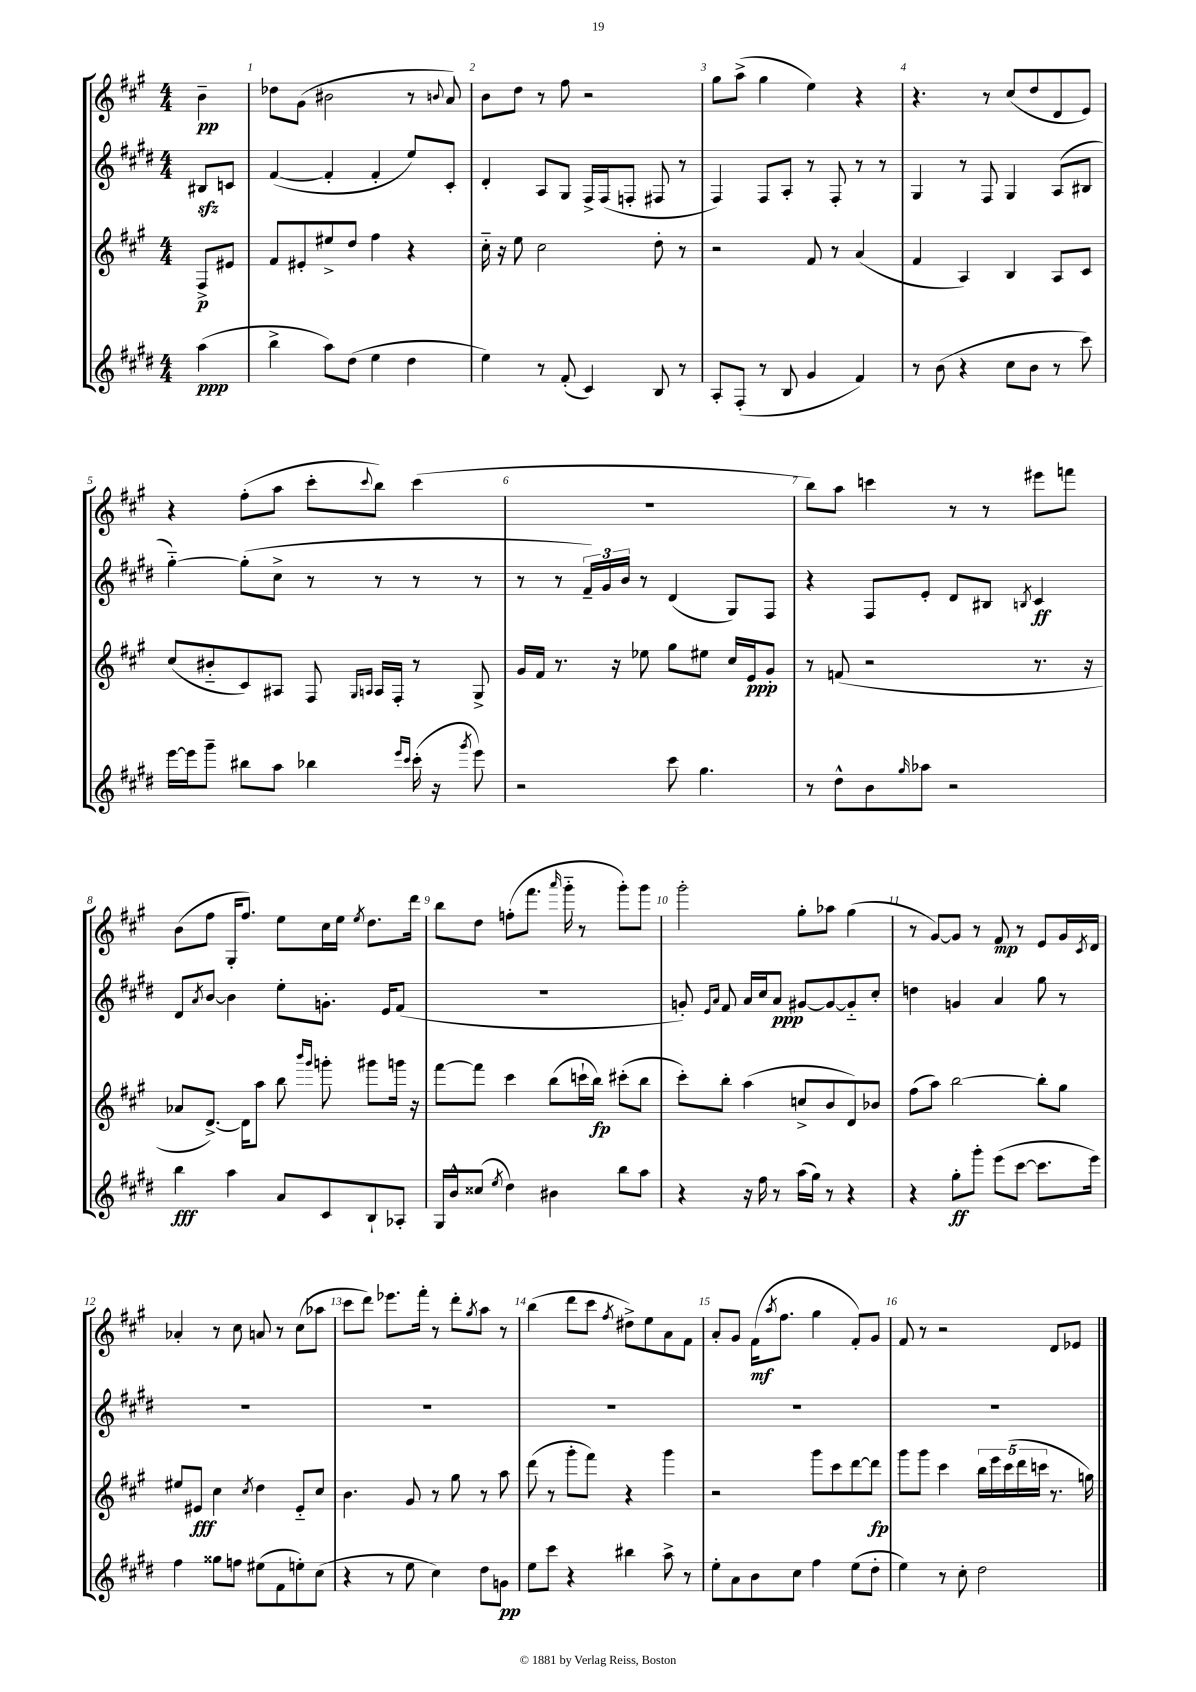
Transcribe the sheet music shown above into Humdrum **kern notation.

**kern	**dynam	**kern	**dynam	**kern	**dynam	**kern	**dynam
*part4	*part4	*part3	*part3	*part2	*part2	*part1	*part1
*staff4	*staff4	*staff3	*staff3	*staff2	*staff2	*staff1	*staff1
*clefG2	*	*clefG2	*	*clefG2	*	*clefG2	*
*k[f#c#g#d#]	*	*k[f#c#g#]	*	*k[f#c#g#d#]	*	*k[f#c#g#]	*
*M4/4	*	*M4/4	*	*M4/4	*	*M4/4	*
=	=	=	=	=	=	=	=
(4aa\	ppp	8F#^/L	p	8B#Xzz/L	.	4b~\	pp
.	.	8e#X/J	.	8cn/J	.	.	.
=1	=1	=1	=1	=1	=1	=1	=1
4bb^\	.	8f#/L	.	([4f#/	.	8dd-X\L	.
.	.	8e#X'/	.	.	.	(8g#\J	.
8aa\L)	.	8ee#X^/	.	4f#'/]	.	2b#X\	.
(8dd#\J	.	8dd/J	.	.	.	.	.
4ee\	.	4ff#\	.	4f#'/	.	.	.
4dd#\	.	4r	.	8ee/L)	.	8r	.
.	.	.	.	.	.	8qqbn/	.
.	.	.	.	8c#'/J	.	8a/)	.
=2	=2	=2	=2	=2	=2	=2	=2
4ee\)	.	16cc#\	.	4d#'/	.	8b\L	.
.	.	16r	.	.	.	.	.
.	.	8ee\	.	.	.	8dd\J	.
8r	.	2cc#\	.	8A/L	.	8r	.
(8f#'/	.	.	.	8G#/J	.	8ff#\	.
4c#/)	.	.	.	16F#^/LL	.	2r	.
.	.	.	.	(16F#/J	.	.	.
.	.	.	.	8Fn'/J	.	.	.
8B/	.	8dd'\	.	8F#X/	.	.	.
8r	.	8r	.	8r	.	.	.
=3	=3	=3	=3	=3	=3	=3	=3
8A'/L	.	2r	.	4F#/)	.	8gg#\L	.
(8F#'/J	.	.	.	.	.	(8aa^\J	.
8r	.	.	.	8F#/L	.	4gg#\	.
8B/	.	.	.	8A'/J	.	.	.
4g#/	.	8f#/	.	8r	.	4ee\)	.
.	.	8r	.	8F#'/	.	.	.
4f#/)	.	(4a/	.	8r	.	4r	.
.	.	.	.	8r	.	.	.
=4	=4	=4	=4	=4	=4	=4	=4
8r	.	4f#/	.	4G#/	.	4.r	.
(8b\	.	.	.	.	.	.	.
4r	.	4A/)	.	8r	.	.	.
.	.	.	.	8F#/	.	8r	.
8cc#\L	.	4B/	.	4G#/	.	(8cc#/L	.
8b\J	.	.	.	.	.	8dd/	.
8r	.	8A/L	.	(8A/L	.	8d/	.
8ccc#\)	.	8c#/J	.	8B#X/J	.	8e/J)	.
!!LO:LB:g=z
=5	=5	=5	=5	=5	=5	=5	=5
[16eee\LL	.	(8cc#/L	.	[4gg#\)	.	4r	.
16eee\J]	.	.	.	.	.	.	.
8ggg#~\J	.	8b#X/	.	.	.	.	.
8bb#X\L	.	8c#/)	.	(8gg#'\L]	.	(8ff#'\L	.
8aa\J	.	8A#X/J	.	8cc#^\J	.	8aa\J	.
4bb-X\	.	8F#/	.	8r	.	8ccc#'\L	.
.	.	16qqG#/LL	.	.	.	.	.
.	.	16qqAn/JJ	.	.	.	8qqccc#/	.
.	.	16A/LL	.	8r	.	8bb\J)	.
.	.	16F#'/JJ	.	.	.	.	.
16qqeee/LL	.	.	.	.	.	.	.
16qqccc#/JJ	.	.	.	.	.	.	.
(16ccc#'\	.	8r	.	8r	.	(4ccc#\	.
16r	.	.	.	.	.	.	.
8qggg#/	.	.	.	.	.	.	.
8eee\)	.	8G#^/	.	8r	.	.	.
=6	=6	=6	=6	=6	=6	=6	=6
2r	.	16g#/LL	.	8r	.	1r	.
.	.	16f#/JJ	.	.	.	.	.
.	.	8.r	.	8r	.	.	.
.	.	.	.	24f#~/LL)	.	.	.
.	.	.	.	24g#/	.	.	.
.	.	16r	.	.	.	.	.
.	.	.	.	24b/JJ	.	.	.
.	.	8ee-X\	.	8r	.	.	.
8ccc#\	.	8gg#\L	.	(4d#/	.	.	.
4.gg#\	.	8ee#X\J	.	.	.	.	.
.	.	16cc#/LL	.	8G#/L)	.	.	.
.	.	16e/J	ppp	.	.	.	.
.	.	8g#'/J	.	8F#/J	.	.	.
=7	=7	=7	=7	=7	=7	=7	=7
8r	.	8r	.	4r	.	8bb\L)	.
8dd#^^\L	.	(8fn/	.	.	.	8aa\J	.
8b\	.	2r	.	8F#/L	.	4cccn\	.
16qqgg#/	.	.	.	.	.	.	.
8aa-X\J	.	.	.	8e'/J	.	.	.
2r	.	.	.	8d#/L	.	8r	.
.	.	.	.	8B#X/J	.	8r	.
.	.	.	.	8qBn/	.	.	.
.	.	8.r	.	4c#/	ff	8eee#X\L	.
.	.	.	.	.	.	8fffn\J	.
.	.	16r	.	.	.	.	.
!!LO:LB:g=z
=8	=8	=8	=8	=8	=8	=8	=8
4bb\	fff	8a-X/L	.	8d#/L	.	(8b\L	.
.	.	.	.	8qa/	.	.	.
.	.	[8.d^/J)	.	[8b/J	.	8ff#\J	.
4aa\	.	.	.	4b\]	.	16G#'/KL	.
.	.	16d\KL]	.	.	.	8.ff#/J)	.
.	.	8aa\J	.	.	.	.	.
8a/L	.	8bb\	.	8ee'\L	.	8ee\L	.
.	.	16qqbbb/LL	.	.	.	.	.
.	.	16qqggg#/JJ	.	.	.	.	.
8c#/	.	8gggn'\	.	8.gn'\J	.	16cc#\L	.
.	.	.	.	.	.	16ee\JJ	.
.	.	.	.	.	.	8qee/	.
8B`/	.	8ggg#X\L	.	.	.	8.dd\L	.
.	.	.	.	16e/KL	.	.	.
8A-X'/J	.	16gggn\Jk	.	(8f#/J	.	.	.
.	.	16r	.	.	.	16ddd\Jk	.
=9	=9	=9	=9	=9	=9	=9	=9
16G#/LL	.	[8fff#\L	.	1r	.	8bb\L	.
16b^^/J	.	.	.	.	.	.	.
(8cc##X/J	.	8fff#\J]	.	.	.	8dd\J	.
8qee/	.	.	.	.	.	.	.
4dd#\)	.	4ccc#\	.	.	.	(8ffn'\L	.
.	.	.	.	.	.	8.fff#\J	.
4b#X\	.	(8bb\L	.	.	.	.	.
.	.	.	.	.	.	16qqaaa/	.
.	.	.	.	.	.	16ggg#\	.
.	.	16cccn`\L	.	.	.	8r	.
.	.	16bb\JJ)	fp	.	.	.	.
8bb\L	.	(8ccc#X'\L	.	.	.	8ggg#'\L)	.
8aa\J	.	8bb\J	.	.	.	8ggg#\J	.
=10	=10	=10	=10	=10	=10	=10	=10
4r	.	8ccc#'\L)	.	8gn'/)	.	2ggg#'\	.
.	.	.	.	16qqe/LL	.	.	.
.	.	.	.	16qqa/JJ	.	.	.
.	.	8bb'\J	.	8f#/	.	.	.
16r	.	(4aa\	.	16a/LL	.	.	.
16ff#\	.	.	.	16cc#/J	.	.	.
8r	.	.	.	8a/J	ppp	.	.
(16aa\LL	.	8ccn^/L	.	[8g#X/L	.	8gg#'\L	.
16gg#\JJ)	.	.	.	.	.	.	.
8r	.	8b/	.	8g#/_	.	8aa-X\J	.
4r	.	8d/)	.	8g#/]	.	(4gg#\	.
.	.	8b-X/J	.	8cc#'/J	.	.	.
=11	=11	=11	=11	=11	=11	=11	=11
4r	.	(8ff#\L	.	4ddn\	.	8r	.
.	.	8aa\J)	.	.	.	[8g#/L)	.
8gg#'\L	ff	[2bb\	.	4gn/	.	8g#/J]	.
8ggg#'\J	.	.	.	.	.	8r	.
(8eee\L	.	.	.	4a/	.	8f#/	mp
[8ccc#\J	.	.	.	.	.	8r	.
8.ccc#\L]	.	8bb'\L]	.	8gg#\	.	8e/L	.
.	.	8gg#\J	.	8r	.	16g#/L	.
.	.	.	.	.	.	8qc#/	.
16eee\Jk)	.	.	.	.	.	16d/JJ	.
!!LO:LB:g=z
=12	=12	=12	=12	=12	=12	=12	=12
4ff#\	.	8ee#X/L	.	1r	.	4a-X'/	.
.	.	8e#X/J	fff	.	.	.	.
8gg##X\L	.	4cc#\	.	.	.	8r	.
8ffn\J	.	.	.	.	.	8cc#\	.
.	.	8qcc#/	.	.	.	.	.
(8ee#X\L	.	4dd\	.	.	.	8an/	.
8f#\	.	.	.	.	.	8r	.
8een'\)	.	8e#/L	.	.	.	(8cc#\L	.
(8cc#\J	.	8cc#/J	.	.	.	8aa-X\J	.
=13	=13	=13	=13	=13	=13	=13	=13
4r	.	4.b\	.	1r	.	8ccc#\L	.
.	.	.	.	.	.	8ddd\J)	.
8r	.	.	.	.	.	8.eee-X\L	.
8ee\	.	8g#/	.	.	.	.	.
.	.	.	.	.	.	16fff#'\Jk	.
4cc#\)	.	8r	.	.	.	8r	.
.	.	8gg#\	.	.	.	8ddd'\L	.
.	.	.	.	.	.	8qgg#/	.
8dd#\L	.	8r	.	.	.	8aa\J	.
8gn\J	pp	8aa\	.	.	.	8r	.
=14	=14	=14	=14	=14	=14	=14	=14
8ee\L	.	(8ddd\	.	1r	.	(4bb\	.
8ccc#\J	.	8r	.	.	.	.	.
4r	.	8ggg#'\L	.	.	.	8ddd\L	.
.	.	8fff#\J)	.	.	.	8ccc#\J	.
.	.	.	.	.	.	8qff#/	.
4bb#X\	.	4r	.	.	.	8dd#X^\L)	.
.	.	.	.	.	.	8ee\	.
8aa^\	.	4ggg#\	.	.	.	8a\	.
8r	.	.	.	.	.	8f#\J	.
=15	=15	=15	=15	=15	=15	=15	=15
8ee'\L	.	2r	.	1r	.	8a'/L	.
8a\	.	.	.	.	.	8g#/J	.
8b\	.	.	.	.	.	(16f#\KL	mf
.	.	.	.	.	.	8qaa/	.
.	.	.	.	.	.	8.ff#\J	.
8cc#\J	.	.	.	.	.	.	.
4ff#\	.	8ggg#\L	.	.	.	4gg#\	.
.	.	8ccc#\	.	.	.	.	.
(8ee\L	.	[8ddd\	.	.	.	8f#'/L)	.
8dd#'\J	.	8ddd\J]	fp	.	.	8g#/J	.
=16	=16	=16	=16	=16	=16	=16	=16
4ee\)	.	8ggg#\L	.	1r	.	8f#/	.
.	.	8ggg#\J	.	.	.	8r	.
8r	.	4ccc#\	.	.	.	2r	.
8cc#'\	.	.	.	.	.	.	.
2dd#\	.	20bb\LL	.	.	.	.	.
.	.	20eee\	.	.	.	.	.
.	.	(20ccc#\	.	.	.	.	.
.	.	20ddd\	.	.	.	.	.
.	.	20cccn\JJ	.	.	.	.	.
.	.	8.r	.	.	.	8d/L	.
.	.	.	.	.	.	8e-X/J	.
.	.	16ggn\)	.	.	.	.	.
==	==	==	==	==	==	==	==
*-	*-	*-	*-	*-	*-	*-	*-
